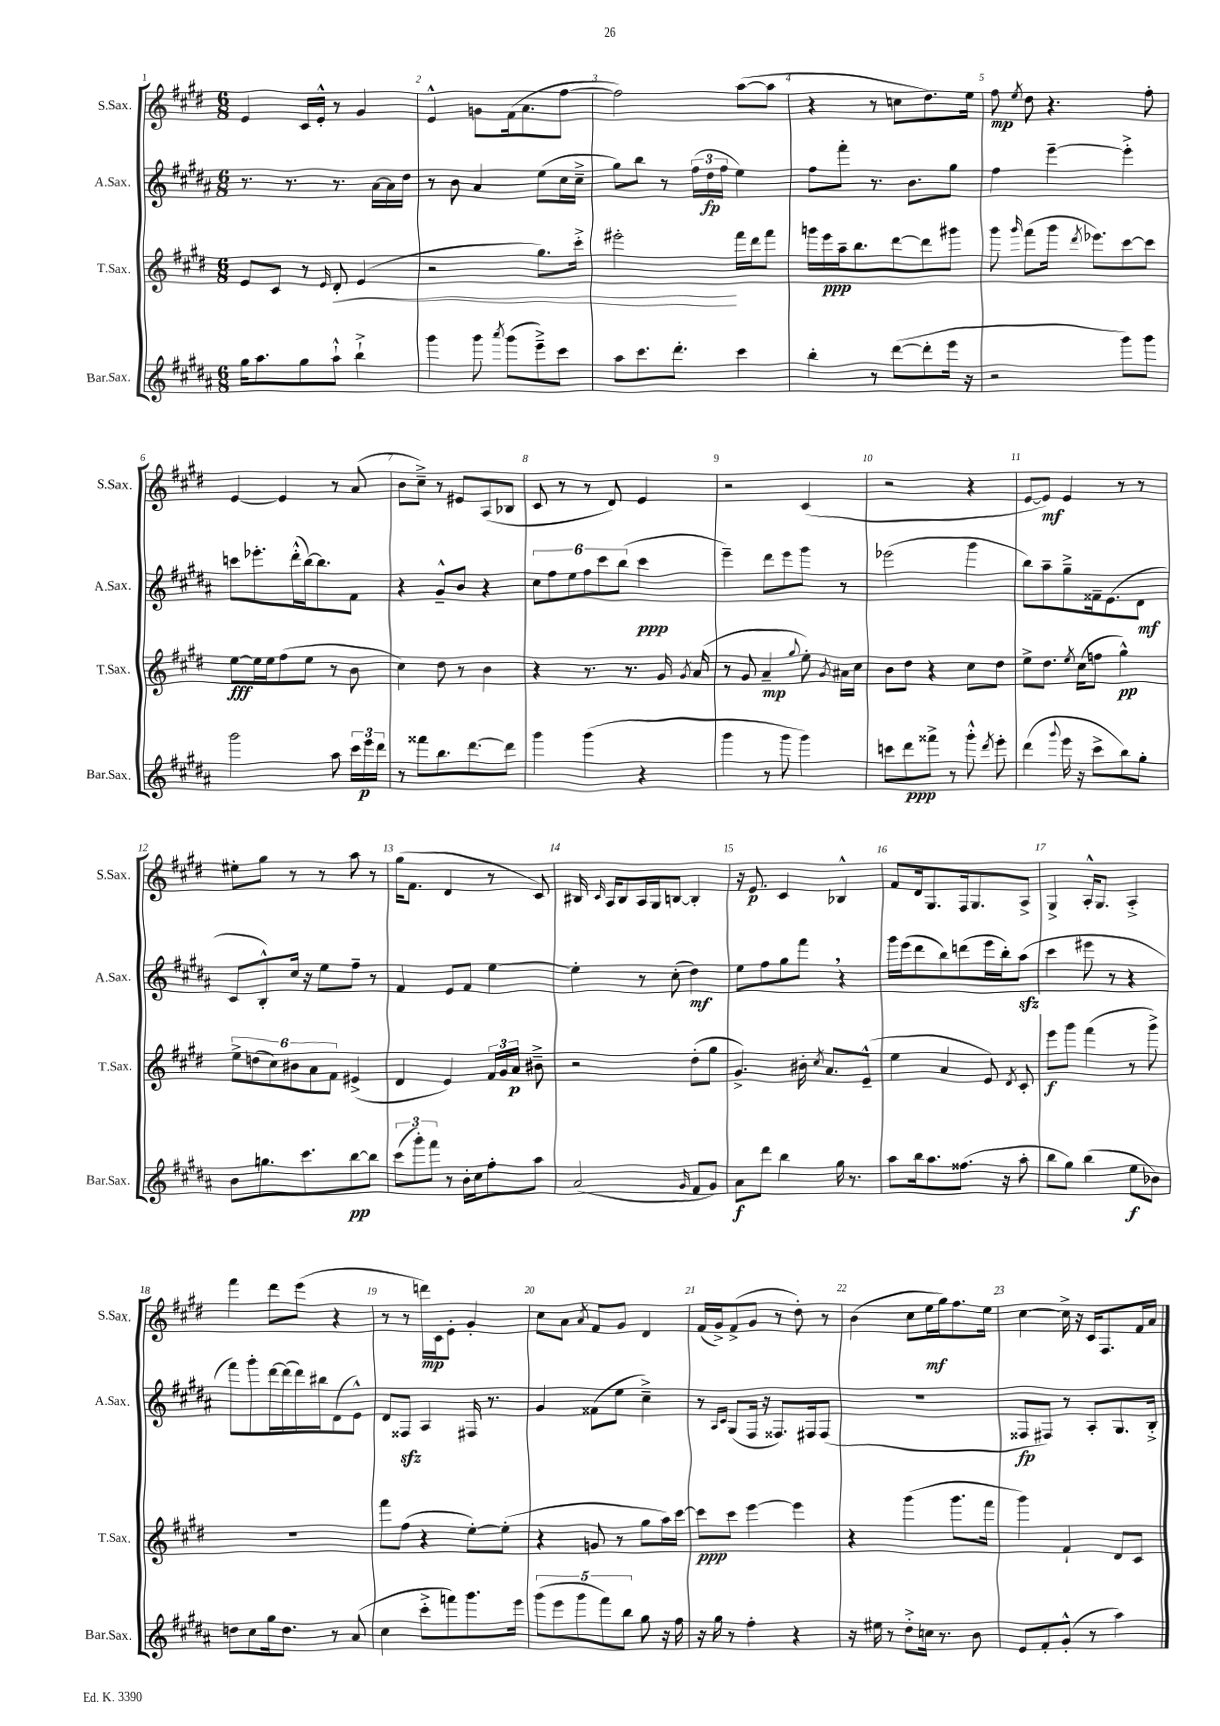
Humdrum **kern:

**kern	**kern	**kern	**kern
*staff4	*staff3	*staff2	*staff1
*clefG2	*clefG2	*clefG2	*clefG2
*k[f#c#g#d#a#]	*k[f#c#g#d#]	*k[f#c#g#d#a#]	*k[f#c#g#d#]
*M6/8	*M6/8	*M6/8	*M6/8
16gg#	8e	8.r	4e
8.aa#	.	.	.
.	8c#	.	.
.	.	8.r	.
8gg#	8r	.	16c#
.	.	.	16e'^^
.	16qqe	.	.
8aa#`^^	8d#'	8.r	8r
4bb`^	(4e	.	4g#
.	.	[16a#	.
.	.	16a#]	.
.	.	16dd#	.
=	=	=	=
4ggg#	2r	8r	4e^^
.	.	8b	.
8ggg#	.	4a#	8g
8qaaa#	.	.	.
(8ggg#	.	.	(16f#
.	.	.	8.a
8eee~^)	8.gg#)	(8ee	.
8ccc#	.	16cc#	[8ff#
.	16ccc#'^	16cc#~^	.
=	=	=	=
8aa#	2eee#'	8gg#)	2ff#])
8.ccc#	.	8bb	.
.	.	8r	.
8.ddd#'	.	.	.
.	.	(24ff#	.
.	.	24dd#	.
.	.	24ff#	.
4ccc#	16fff#	4ee)	([8aa
.	16ddd#	.	.
.	8fff#	.	8aa]
=	=	=	=
4bb'	16ggg	8ff#	4r
.	16eee	.	.
.	16aa~	8fff#'	.
.	8.bb	.	.
8r	.	8.r	8r
([8ddd#	[8ddd#	.	8cc
.	.	8.b	.
8ddd#']	8ddd#]	.	8.dd#)
16eee	8ggg#	8gg#	.
16r	.	.	16ee
=	=	=	=
2r	8ggg#	4ff#	8ff#
.	16qqggg#	.	8qee
.	(8fff#	.	8dd#
.	16ggg#	[4eee~	4.r
.	8qddd#	.	.
.	8.eee-)	.	.
8ggg#)	[8ccc#	4eee'^]	.
8ggg#	8ccc#]	.	8ff#'
=	=	=	=
2ggg#	[8ee	8ccc	[4e
.	16ee]	8.eee-'	.
.	16ee	.	.
.	(8ff#	.	4e]
.	.	(16ddd#'^^	.
.	8ee	[16bb)	.
.	.	8.bb]	.
8aa#	8r	.	8r
24ccc#	8b	8f#	(8a
24eee	.	.	.
24ddd#	.	.	.
=	=	=	=
8r	4cc#)	4r	8b
8fff##	.	.	8cc#~^)
8.bb	8dd#	8g#~^^	8r
.	8r	8b	8e#
[8.ddd#	.	.	.
.	4b	4r	(8A
8ddd#]	.	.	8B-
=	=	=	=
4ggg#	4r	12cc#	8c#
.	.	12ff#	.
.	.	.	8r
.	.	12ee	.
(4ggg#	8.r	12ff#	8r
.	.	12ccc#	.
.	.	.	8d#)
.	.	(12bb	.
.	8.r	.	.
4r	.	4ccc#	4e
.	16g#	.	.
.	8qg#	.	.
.	(16a	.	.
=	=	=	=
4ggg#	8r	4eee~)	2r
.	8g#	.	.
8r	4a~	8ddd#	.
8ggg#	.	8eee	.
.	8qqgg#	.	.
4ggg#)	8ee')	8ggg#	(4c#
.	8qg#	.	.
.	16a#	8r	.
.	16cc#	.	.
=	=	=	=
8ccc	8b	(2eee-	2r
8ddd#	8dd#	.	.
8fff##^	4r	.	.
8r	.	.	.
8ggg#'^^	8cc#	4ggg#	4r
8qddd#	.	.	.
8eee'	8dd#	.	.
=	=	=	=
(4ddd#	8ee^	8bb)	[8e
.	8.dd#	8aa#~	8e])
8qqggg#	.	.	.
16eee	.	8gg#~^	4e
.	8qee	.	.
16r	(16cc#	.	.
8ccc#^	8ff	16f##~	.
.	.	(8.e	.
8bb)	4gg#^^)	.	8r
8gg#'	.	8d#	8r
=	=	=	=
8b	12ee^	8c#	8ee#'
.	(12dd	.	.
8.gg	.	8B'^^)	8gg#
.	12cc#)	.	.
.	12b#	16cc#	8r
8.ccc#	.	16r	.
.	12a	.	.
.	.	8ee	8r
.	12f#	.	.
[8bb	(4e#^	8ff#~	8aa
8bb]	.	8r	8r
=	=	=	=
(12ccc#	4d#	4f#	(16gg#
.	.	.	8.f#
12ggg#')	.	.	.
12fff#	.	.	.
8r	4e)	8e	4d#
16b'	.	8f#	.
16cc#	.	.	.
8ff#'	24f#	[4ee	8r
.	24g#	.	.
.	24a	.	.
8aa#	8b#~^	.	8c#)
=	=	=	=
(2a#	2r	4ee']	16B#
.	.	.	16qqc#
.	.	.	16A
.	.	.	8B#
.	.	8r	16A
.	.	.	16G#
.	.	(8cc#'	[8B
16qqg#	.	.	.
8f#	(8dd#'	4dd#)	4B']
8g#)	8gg#	.	.
=	=	=	=
8a#	4.g#^)	8ee	16r
.	.	.	8.e
8ddd#	.	8ff#	.
4bb	.	8gg#	4c#
.	16b#'	8fff#	.
.	8qcc#	.	.
.	8.a	.	.
16gg#	.	4r	4B-^^
8.r	.	.	.
.	(8e~^^	.	.
=	=	=	=
8aa#	4ee	16ggg#	8f#
.	.	(16eee	.
16bb	.	8ddd#	16d#
8.aa#	.	.	8.G#
.	4a	8bb)	.
(8.ff##	.	(8ddd	16F#
.	.	.	8.G#
.	8e)	16eee	.
16r	.	16bb')	.
.	8qd#	.	.
8aa#'	8c#'	(8aa#	8A^
=	=	=	=
8bb	8eee	4ccc#	4G#^
8gg#)	8ggg#	.	.
(4bb	(4fff#	8eee#	16A'^^
.	.	.	8.G#
.	.	8r	.
8ee	8r	4r	4A'^
8b-)	8ggg#^)	.	.
=	=	=	=
8dd	2.r	8fff#)	4fff#
8cc#	.	8ggg#'	.
16gg#	.	[16ddd#	8ddd#
8.dd	.	(16ddd#]	.
.	.	16ddd#)	(8eee
.	.	16bb#	.
8r	.	(8d#	4r
(8a#	.	8e^^)	.
=	=	=	=
4cc#	8fff#	8d#	8r
.	(8ff#	8F##	8r
8ccc#'^	4r	4A#	16ddd)
.	.	.	16c#
8fff)	.	.	8e'
8.ggg#	[8ee')	16F#	4g#'
.	.	8.r	.
.	(8ee']	.	.
16eee	.	.	.
=	=	=	=
(10ggg#	4r	4g#	8cc#
10eee	.	.	.
.	.	.	8a
10ggg#	.	.	.
.	.	.	8qa
.	8g	(8f##	8f#
10fff#)	.	.	.
.	8r	8ee	8g#
10bb	.	.	.
8gg#	8gg#	4cc#~^)	4d#
16r	16aa)	.	.
16ff#	[16ccc#	.	.
=	=	=	=
16r	8ccc#]	8r	(16f#
16gg#	.	.	16g#^)
.	.	16qqA#	.
.	.	16qqc#	.
8r	8ccc#	(8G#	(8f#^
4ff#'	[4eee	16F#	8g#
.	.	16r	.
.	.	8.F##)	8r
4r	4eee]	.	8dd#')
.	.	16F#	.
.	.	(8F#	8r
=	=	=	=
16r	4r	2.r	(4b
16ee#	.	.	.
8r	.	.	.
8dd#'^	(4ggg#	.	8cc#
16cc	.	.	16ee
8.r	.	.	16gg#)
.	8.ggg#	.	8.ff#
8b	.	.	.
.	16fff#	.	16ee
=	=	=	=
8e	4ggg#)	8F##	[4cc#
8f#'	.	8F#)	.
(8g#'^^	4f#`	8r	16cc#^]
.	.	.	16r
8r	.	8A#'	16c#
.	.	.	8.F#
4aa#)	8d#	8.G#	.
.	8c#	.	16f#
.	.	16B'^	16a
==	==	==	==
*-	*-	*-	*-
